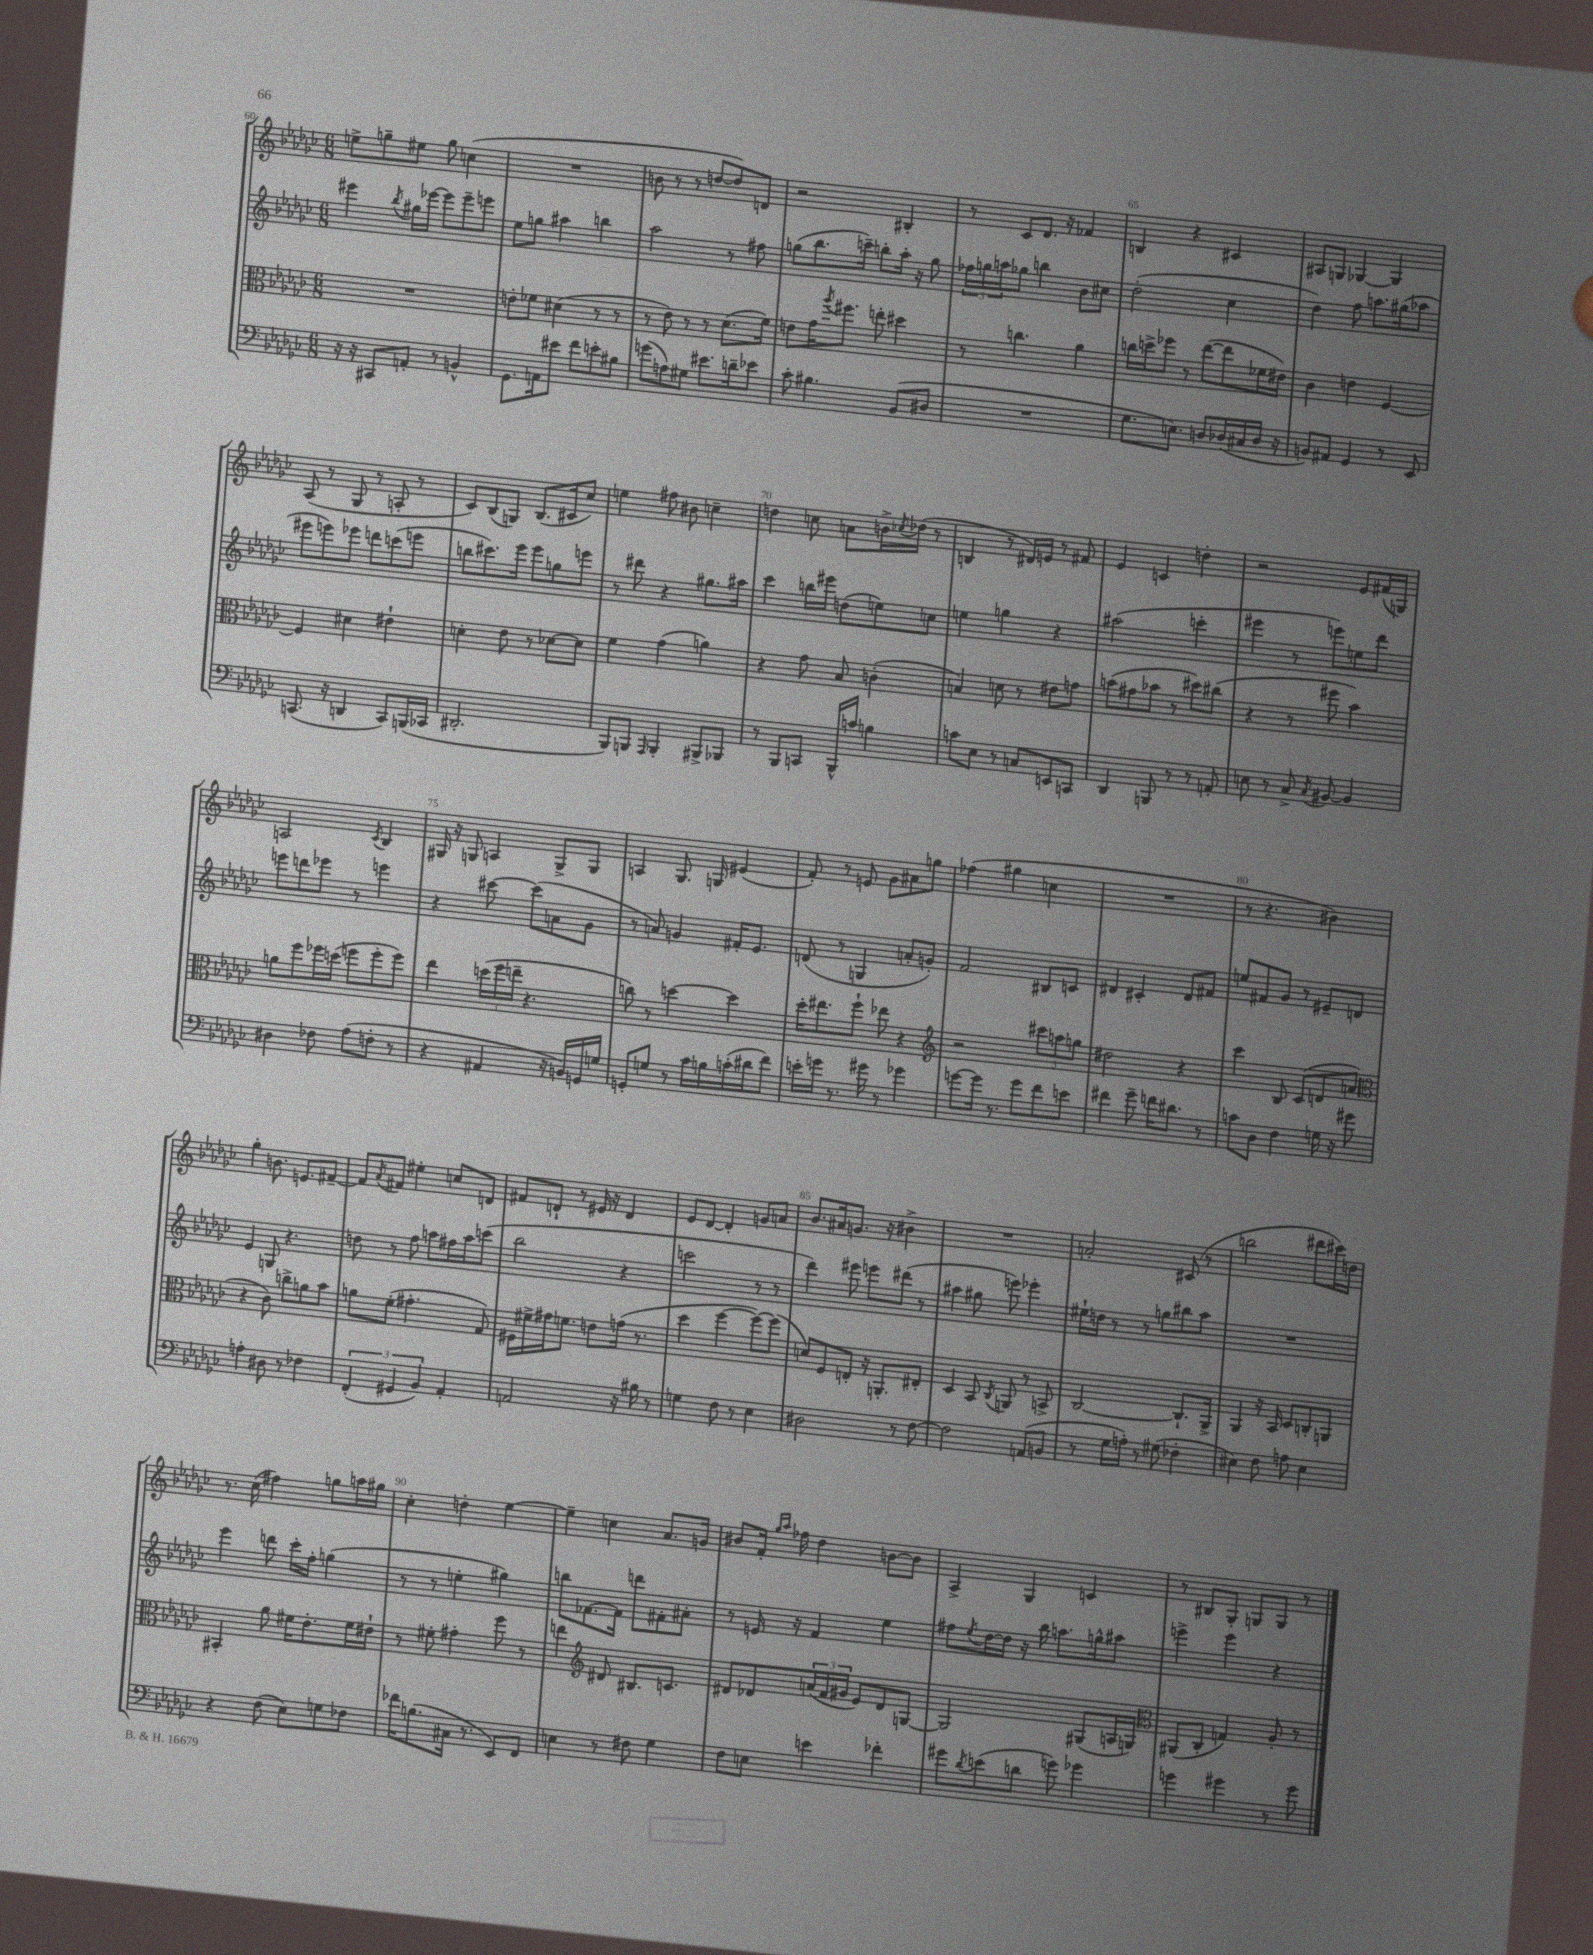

**kern	**kern	**kern	**kern
*staff4	*staff3	*staff2	*staff1
*clefF4	*clefC3	*clefG2	*clefG2
*k[b-e-a-d-g-c-]	*k[b-e-a-d-g-c-]	*k[b-e-a-d-g-c-]	*k[b-e-a-d-g-c-]
*M6/8	*M6/8	*M6/8	*M6/8
16r	2.r	4eee#	8ee^
16r	.	.	.
8CC#	.	.	8gg~
.	.	8qbb-	.
8AA'	.	16gg#	8ee#
.	.	[16eee-	.
8r	.	8eee-]	8gg
4BB^^	.	8eee-~	(4cc
.	.	8eee	.
=	=	=	=
8.GG-	8e'	8ee-	2.r
.	8f-	8gg	.
16AA	.	.	.
8e#	(4d#	4aa#	.
8f	.	.	.
8e'	8r	4bb	.
8B#	8r	.	.
=	=	=	=
(8g	8r	2aa-	8b
8A)	8e-)	.	8r
8G#	8r	.	8r
8.e#	8r	.	[8dd
.	(8.d-	8r	8dd])
16d~	.	.	.
8e-	.	8ff#	8d
.	16f)	.	.
=	=	=	=
8c-'	8e	(8gg	2r
4.B#	16g-	8.bb-	.
.	8qaa-	.	.
.	8.ff#	.	.
.	.	16ccc~)	.
.	8ee'	8bb'	.
(8BB-	4dd#	16aa-'	4B#'
.	.	16r	.
8D#	.	8gg	.
=	=	=	=
2.r	8r	24ff-	8r
.	.	24gg	.
.	.	24aa	.
.	4.cc	8gg-	8c-
.	.	4bb	8.d-
.	.	.	16r
.	4a-	8b-	4f-
.	.	8cc#	.
=	=	=	=
8.G-	16cc	(2dd-'	4B
.	16dd^	.	.
.	8ff-	.	.
8.E)	.	.	.
.	8r	.	4r
8D	([8ee-	.	.
(16D-	8ee-]	4cc-	4c#
16C#	.	.	.
16D-	16f-	.	.
16r	16e#)	.	.
=	=	=	=
8BB)	4c-	4dd-)	8A#
8AA#	.	.	8G
4GG-	4e	8ff	[4G-
.	.	8.aa	.
8r	[4F	.	4G-]
.	.	(16gg#	.
8EE-	.	8aa-	.
=	=	=	=
(8.CC	4F]	8eee#	(8A-
.	.	8eee)	8r
16r	.	.	.
4DD	4d#	8eee-	8G-
.	.	8ddd	8r
8CC)	4e#`	(8ccc	8A'
(16BBB	.	8eee	8r
16CC-	.	.	.
=	=	=	=
2.DD#'	4d'	8bb	8c-)
.	.	8.ccc#)	(8B-
.	8e-	.	8G)
.	.	16eee-	.
.	8r	8eee-	(8.B-
.	[8d-	8gg	.
.	.	.	16c#
.	8d-]	8eee	8cc-)
=	=	=	=
8BBB-)	4f	8r	4ee
8BBB	.	8ddd#	.
16qqAAA-	.	.	.
4BBB'	(4g-	4r	8ff#
.	.	.	8b#
8BBB#^	4a)	8.gg#	4cc~
8BBB-	.	.	.
.	.	16aa#	.
=	=	=	=
8r	4r	4ccc-	4dd
8BBB-	.	.	.
8CC	8g-	16bb	8cc
.	.	16eee#	.
16BBB-^^	8B-	(8dd	8a
16c	.	.	.
4B	(4c'	8ee)	16b^
.	.	.	8qcc-
.	.	.	(16dd-
.	.	8cc	8r
=	=	=	=
8c	4B)	4ee	4B
8E-	.	.	.
8r	8d	4gg	8r
8C	8r	.	16d#)
.	.	.	16e
8EE	8e#	4r	8r
8CC	8g	.	8f#
=	=	=	=
4DD-	(8b	(2aa#	4e-
.	8g#	.	.
8BBB	8b-	.	4c
8r	8r	.	.
8r	8dd#)	4ccc'	4dd'
8AA'	(8cc#	.	.
=	=	=	=
8E	4r	4eee#	2r
8r	.	.	.
8C-^	8r	8r	.
8qC-	.	.	.
[8BB#	8ff#	8eee)	.
4BB#]	4b-)	8ee	8e-
.	.	8ddd-	(16f#
.	.	.	16G)
=	=	=	=
4D#	8a	8eee	2A
.	8ff	8ddd	.
8F-	16ff-	8eee-	.
.	(16dd	.	.
(8A-	8ff	8r	.
.	.	.	8qc-
8F'	8ff'	4eee	4B-
8r	8ff)	.	.
=	=	=	=
4r	4ee-	4r	16G#
.	.	.	16r
.	.	.	8G
4AA#	(24dd	[8ccc#	4A
.	24ff	.	.
.	24ee~	.	.
.	4.r	(8ccc#]	.
16r	.	8a	8G^
16BB)	.	.	.
16GG	.	8g-	8G
16G	.	.	.
=	=	=	=
8GG'	8cc)	8r	4A
8G	8r	8a)	.
8r	[4dd	4g	8.G-
16c-	.	.	.
16B	.	.	16G
(16c'	4dd]	16f#'	(4e#
16d#	.	8.e-	.
8f)	.	.	.
=	=	=	=
16e'	16dd-'	(8d	8f')
16g	8.ee#	.	.
8.r	.	8r	8r
.	8ff`	4G	8e
16g#	.	.	.
8r	8ee-	.	8g-
4g-	4r	8a'	8a#
.	.	8g')	8gg
=	=	=	=
*	*clefG2	*	*
[8g	2r	2f	(4ff-
16g]	.	.	.
8.r	.	.	.
.	.	.	4gg#
8g	.	.	.
8f	12ccc#	8B#	4cc
.	12aa	.	.
8e	.	8c	.
.	12gg	.	.
=	=	=	=
4f#	2dd#	4d#	2.r
8g-~	.	4c#'	.
16f	.	.	.
8.d#	.	.	.
.	4r	8d#	.
8r	.	8f#	.
=	=	=	=
8c	4ccc-	8ee	8r
8D-	.	8f#	4.r
4F	8B-	8g-	.
.	(8c-	8r	.
16G	8d	8e#~	4b#)
16r	.	.	.
8g#	8a	8d	.
=	=	=	=
*	*clefC3	*	*
4A'	4r	4e-	4gg-'
8D#	8c-)	8G	8.b
8r	8cc^	4.r	.
.	.	.	8.e
4F-	8a	.	.
.	8b-	.	[8f#~
=	=	=	=
(6FF'	8a	8dd	8f#]
.	.	.	8qa-
.	(8f'	8r	8f#
6GG#	.	.	.
.	4.g#'	8ff	4ee#'
6BB-)	.	.	.
.	.	8aa	.
4AA-'	.	16ff#	8cc
.	.	16aa	.
.	8G-)	(8ccc	8d
=	=	=	=
2AA	16F#	2bb-	8f#
.	16f#^	.	.
.	16g#	.	8d`
.	8.f	.	.
.	.	.	8r
.	8e	.	16e#
.	.	.	16r
16r	(16g	4r	4d
16B#	8.r	.	.
8r	.	.	.
=	=	=	=
4G	4dd-	2ccc	8e-
.	.	.	[8d-
8F	[4ff	.	4d-']
8r	.	.	.
4E-	8ff_)	8r	8g
.	(8ff]	8r	8a
=	=	=	=
2D#	8d)	4ddd-)	8.b-
.	8F	.	.
.	.	.	16a#
.	8E'	8eee#	8.g
.	16r	8eee	.
.	8.AA'	.	16r
8r	.	(8ddd#	4b#^
[8F	8E#'	8r	.
=	=	=	=
2F]	4D-	4aa#	2.r
.	8BB-	8gg#	.
.	8qC-	.	.
.	8AA	8eee)	.
(8AA	8r	4eee-'	.
8BB	8BB^	.	.
=	=	=	=
8r	[2C-	16ee#`	2a'
.	.	16dd	.
16G-	.	8r	.
16A')	.	.	.
8r	.	8r	.
(8G#	.	8gg	.
4F-'	8.C-`]	8bb#	(8c#
.	.	8aa-	8r
.	16AA-^	.	.
=	=	=	=
4E#)	4AA-	2.r	2bb
8F	16r	.	.
.	16BB-	.	.
8A	8D-	.	.
4E#	8C'	.	8ddd#
.	8AA	.	16ccc#)
.	.	.	16dd
=	=	=	=
4r	4BB#'	4eee-	8.r
.	.	.	(16cc-
(8F	8a-	8ddd	4ff#)
8E-)	16f#	16ccc-'	.
.	8.e-'	16ff'	.
8G	.	(4gg	8gg
8F-	16f#	.	16aa
.	16e#`	.	16gg#
=	=	=	=
16f-	8r	8r	4cc-'
(8.B	.	.	.
.	8f#'	8r	.
16C#	4g#'	4ee'	4dd'
8.r	.	.	.
8EE-)	8ff	4gg#)	[4ee-
8FF	8r	.	.
=	=	=	=
4E	4ee	8bb	4ee-~]
.	.	[8.f-	.
*	*clefG2	*	*
8r	8d#	.	4cc
.	.	16f-]	.
8F#	8.B#	8ddd	.
4G-	.	8f#'	8.a-
.	8.c	.	.
.	.	8a#'	.
.	.	.	16g
=	=	=	=
8F	8d#	8r	8b#
8E	8d-	16e	16f'
.	.	.	16qqgg-
.	.	.	16qqaa-
.	.	16r	16ff-
4e	(24a	4f	4dd-
.	24f	.	.
.	24g#	.	.
.	8e-)	.	.
4f-'	8d-	4ee-	[8b
.	[8G	.	8b]
=	=	=	=
8g#	2G]	8ff#	4A-^
8qd-	.	8qee-	.
(8e	.	[16dd-	.
.	.	16dd-]	.
8d	.	16r	4G-
.	.	16bb-	.
8g)	.	8.aa	.
4g-	(8G#	.	4c
.	.	16gg^^	.
.	16A	8aa#	.
.	16G)	.	.
=	=	=	=
*	*clefC3	*	*
4g	(8AA#	4eee^	8r
.	8C-'	.	8B#
4g#	4G)	4eee	8G-'
.	.	.	8G
8r	8A-'	4r	8G
8g#	8r	.	8r
==	==	==	==
*-	*-	*-	*-
